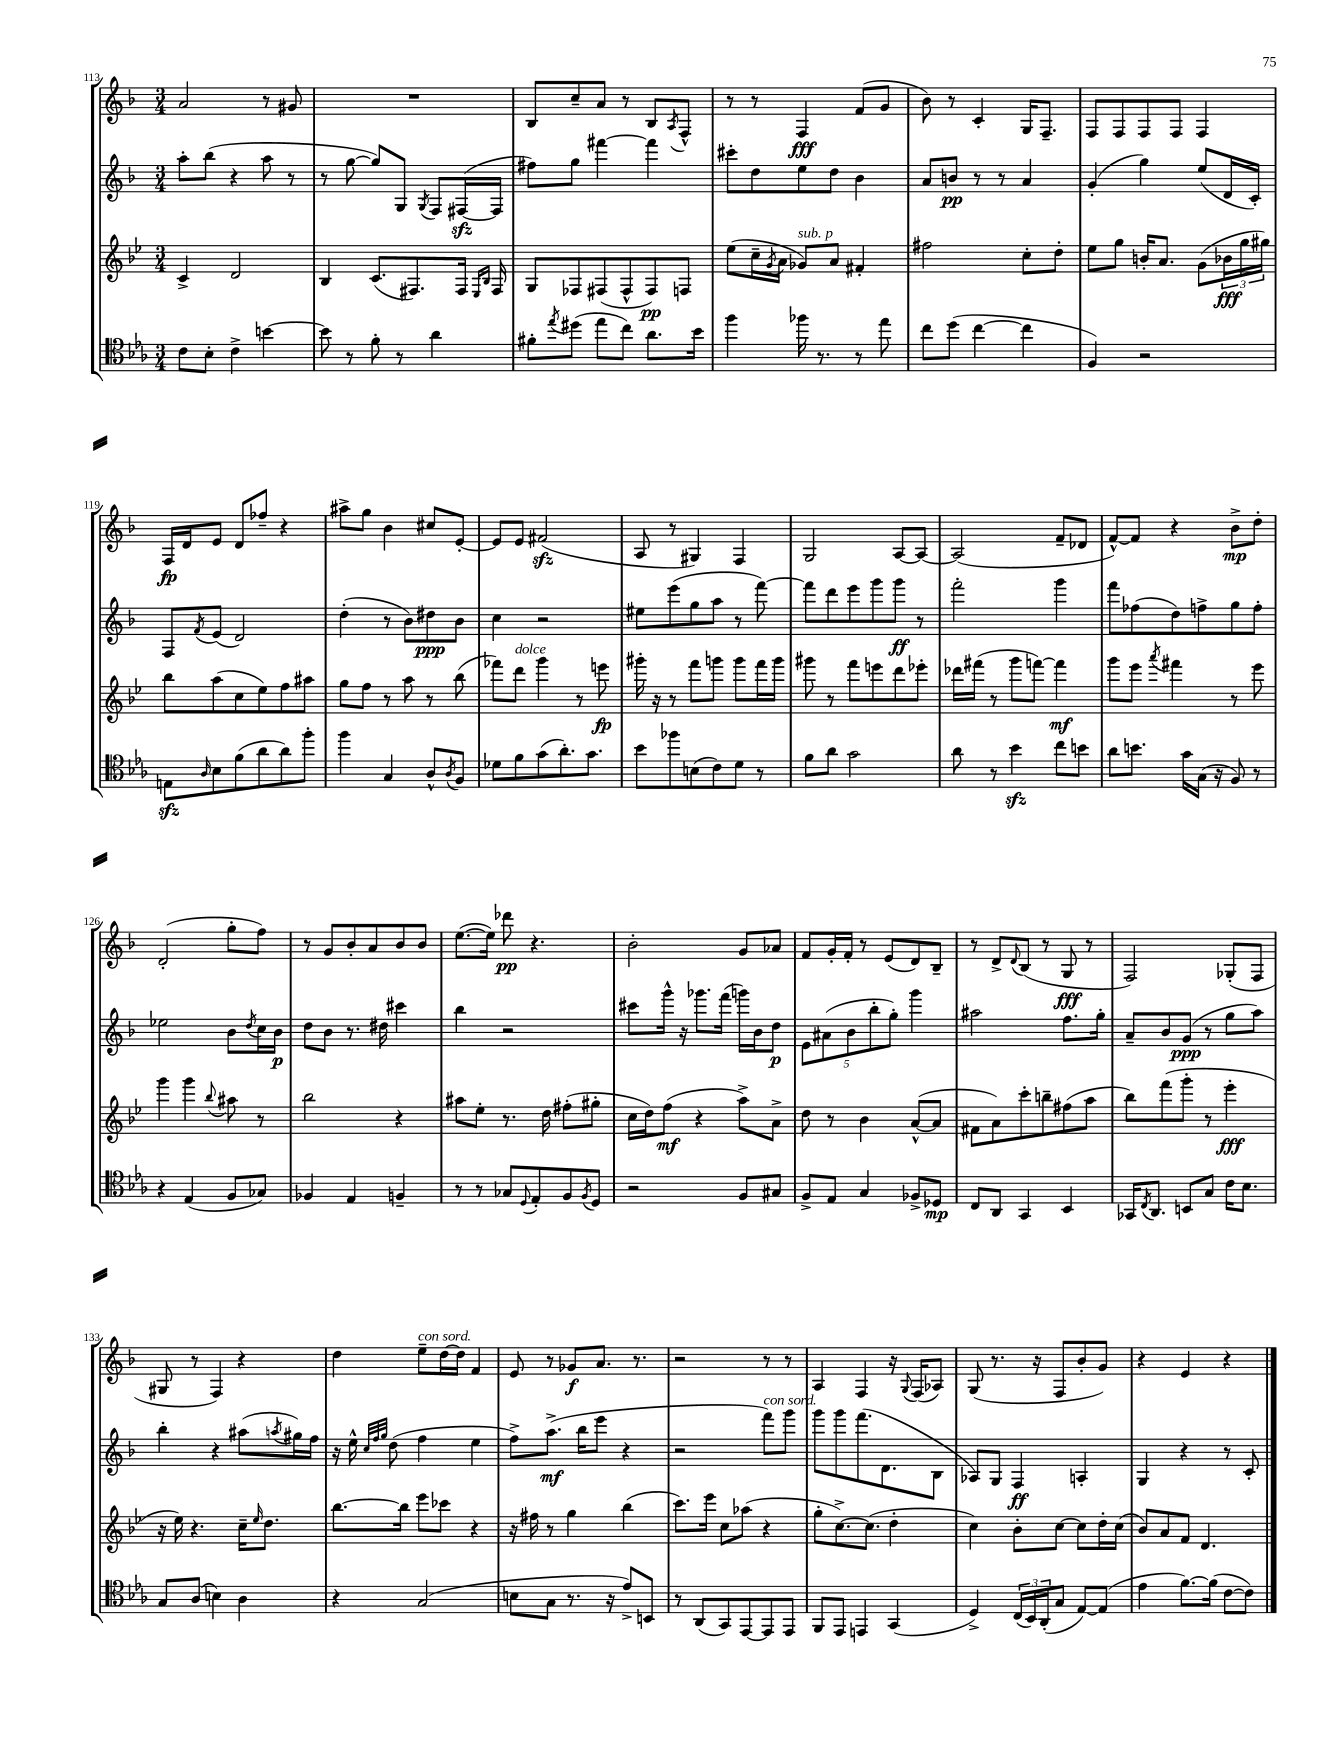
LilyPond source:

<<
\new StaffGroup <<
\new Staff = "s0" {
    \clef treble \key f \major \numericTimeSignature \time 3/4
    a'2 r8 gis'8 |
    R2. |
    bes8 c''8-- a'8 r8 bes8 \acciaccatura { a8 } f8-^ |
    r8 r8 f4\fff f'8( g'8 |
    bes'8) r8 c'4-. g16 f8.-- |
    f8 f8 f8 f8 f4 |
    f16\fp d'16 e'8 d'8 fes''8-- r4 |
    ais''8-> g''8 bes'4 cis''8 e'8~-. |
    e'8 e'8 fis'2\sfz( |
    a8 r8 gis4) f4 |
    g2 a8~ a8~ |
    a2( f'8-- des'8 |
    f'8~-^) f'8 r4 bes'8->\mp d''8-. |
    d'2-.( g''8-. f''8) |
    r8 g'8 bes'8-. a'8 bes'8 bes'8 |
    e''8.~( e''16) des'''8\pp r4. |
    bes'2-. g'8 aes'8 |
    f'8 g'16-. f'16-. r8 e'8( d'8) bes8-- |
    r8 d'8-> \appoggiatura { d'8 } bes8( r8 g8\fff r8 |
    f2) ges8-.( f8 |
    gis8 r8 f4) r4 |
    d''4 e''8--^\markup { \italic "con sord." } d''16~ d''16 f'4 |
    e'8 r8 ges'8\f a'8. r8. |
    r2 r8 r8 |
    a4 f4 r16 \appoggiatura { g8 } f16( aes8) |
    g8( r8. r16 f8 bes'8-. g'8) |
    r4 e'4 r4 \bar "|." |
}
\new Staff = "s1" {
    \clef treble \key f \major \numericTimeSignature \time 3/4
    a''8-. bes''8( r4 a''8 r8 |
    r8 g''8~ g''8) g8 \acciaccatura { g8 } f8 fis16~\sfz( fis16 |
    fis''8) g''8 fis'''4~ fis'''4 |
    cis'''8-. d''8 e''8 d''8 bes'4 |
    a'8 b'8\pp r8 r8 a'4 |
    g'4-.( g''4) e''8( d'16 c'16-.) |
    f8 \acciaccatura { f'8 } e'8( d'2) |
    d''4-.( r8 bes'8) dis''8\ppp bes'8 |
    c''4 r2 |
    eis''8 e'''8( g''8 a''8 r8 f'''8~) |
    f'''8 d'''8 e'''8 g'''8 g'''8\ff r8 |
    f'''2-. g'''4 |
    f'''8 fes''8( d''8) f''8-> g''8 f''8-. |
    ees''2 bes'8 \acciaccatura { d''8 } c''16 bes'16\p |
    d''8 bes'8 r8. dis''16 cis'''4 |
    bes''4 r2 |
    cis'''8 g'''16-^ r16 ges'''8. f'''16( g'''16) bes'16 d''8\p |
    \tuplet 5/4 { e'8 ais'8( bes'8 bes''8-. g''8-.) } g'''4 |
    ais''2 f''8. g''16-. |
    a'8-- bes'8 g'8\ppp( r8 g''8 a''8) |
    bes''4-. r4 ais''8( \acciaccatura { a''8 } gis''16) f''16 |
    r16 e''16-^ \grace { c''32 f''32 g''32 } d''8( f''4 e''4 |
    f''8->) a''8.->\mf( bes''16 e'''8 r4 |
    r2 f'''8^\markup { \italic "con sord." }) g'''8 |
    g'''8 g'''8 f'''8.( d'8. bes8 |
    aes8) g8 f4\ff a4-. |
    g4 r4 r8 c'8-. \bar "|." |
}
\new Staff = "s2" {
    \clef treble \key bes \major \numericTimeSignature \time 3/4
    c'4-> d'2 |
    bes4 c'8.( fis8.) fis16 \grace { ees16 bes16 } fis16 |
    g8 fes8 fis8( fis8-^ fis8\pp) f8 |
    ees''8( c''16-- \acciaccatura { g'8 } a'16 ges'8^\markup { \italic "sub. p" }) a'8 fis'4-. |
    fis''2 c''8-. d''8-. |
    ees''8 g''8 b'16-. a'8. g'8( \tuplet 3/2 { bes'16\fff g''16 gis''16) } |
    bes''8 a''8( c''8 ees''8) f''8 ais''8 |
    g''8 f''8 r8 a''8 r8 bes''8( |
    fes'''8) d'''8^\markup { \italic "dolce" } g'''4 r8 e'''8\fp |
    gis'''16-. r16 r8 f'''8 g'''8 g'''8 f'''16 g'''16 |
    gis'''8 r8 f'''8 e'''8 d'''8 ees'''8-. |
    des'''16 fis'''16( r8 g'''8 f'''8~) f'''4\mf |
    g'''8 ees'''8 \acciaccatura { a'''8 } fis'''4 r8 ees'''8 |
    g'''4 g'''4 \appoggiatura { bes''8 } ais''8 r8 |
    bes''2 r4 |
    ais''8 ees''8-. r8. d''16 fis''8-.( gis''8-. |
    c''16 d''16) f''8\mf( r4 a''8->) a'8-> |
    d''8 r8 bes'4 a'8~-^( a'8 |
    fis'8 a'8) c'''8-. b''8-- fis''8( a''8 |
    bes''8) f'''8( g'''8-. r8 ees'''4-.\fff |
    r16 ees''16) r4. c''16-- \grace { ees''16 } d''8. |
    bes''8.~ bes''16 ees'''8 ces'''8 r4 |
    r16 fis''16 r8 g''4 bes''4( |
    c'''8.) ees'''16 c''8 aes''8( r4 |
    g''8-. c''8.~->) c''8.( d''4-. |
    c''4) bes'8-. c''8~ c''8 d''16-. c''16( |
    bes'8) a'8 f'8 d'4. \bar "|." |
}
\new Staff = "s3" {
    \clef tenor \key ees \major \numericTimeSignature \time 3/4
    c'8 bes8-. c'4-> b'4~ |
    b'8 r8 f'8-. r8 aes'4 |
    fis'8-. \acciaccatura { ees''8 } dis''8( ees''8 c''8) aes'8. bes'16 |
    f''4 fes''16 r8. r8 ees''8 |
    c''8 d''8( c''4~ c''4 |
    f4) r2 |
    e8\sfz \grace { aes16 } bes8 f'8( aes'8 aes'8) f''8-. |
    f''4 g4 aes8-^ \acciaccatura { aes8 } f8 |
    des'8 f'8 g'8( aes'8.-.) g'8. |
    bes'8 fes''8 b8( c'8) d'8 r8 |
    f'8 aes'8 g'2 |
    aes'8 r8 bes'4\sfz c''8 b'8 |
    aes'8 b'8. g'16 g16( r16 f8) r8 |
    r4 ees4( f8 ges8) |
    fes4 ees4 f4-- |
    r8 r8 ges8 \appoggiatura { d8 } ees8-. f8 \acciaccatura { f8 } d8 |
    r2 f8 gis8 |
    f8-> ees8 g4 fes8-> des8\mp |
    c8 aes,8 g,4 bes,4 |
    ges,16 \acciaccatura { c8 } aes,8. b,8 g8 c'16 bes8. |
    g8 aes8( b4) aes4 |
    r4 g2( |
    b8 g8 r8. r16 ees'8->) b,8 |
    r8 aes,8( g,8) ees,8~ ees,8 ees,8 |
    f,8 ees,8 e,4 g,4( |
    d4->) \tuplet 3/2 { c16( bes,16) aes,16-.( } g8 ees8~) ees8( |
    ees'4 f'8.~) f'16( c'8~ c'8) \bar "|." |
}
>>
>>
\layout { \context { \Score currentBarNumber = #113 } }
